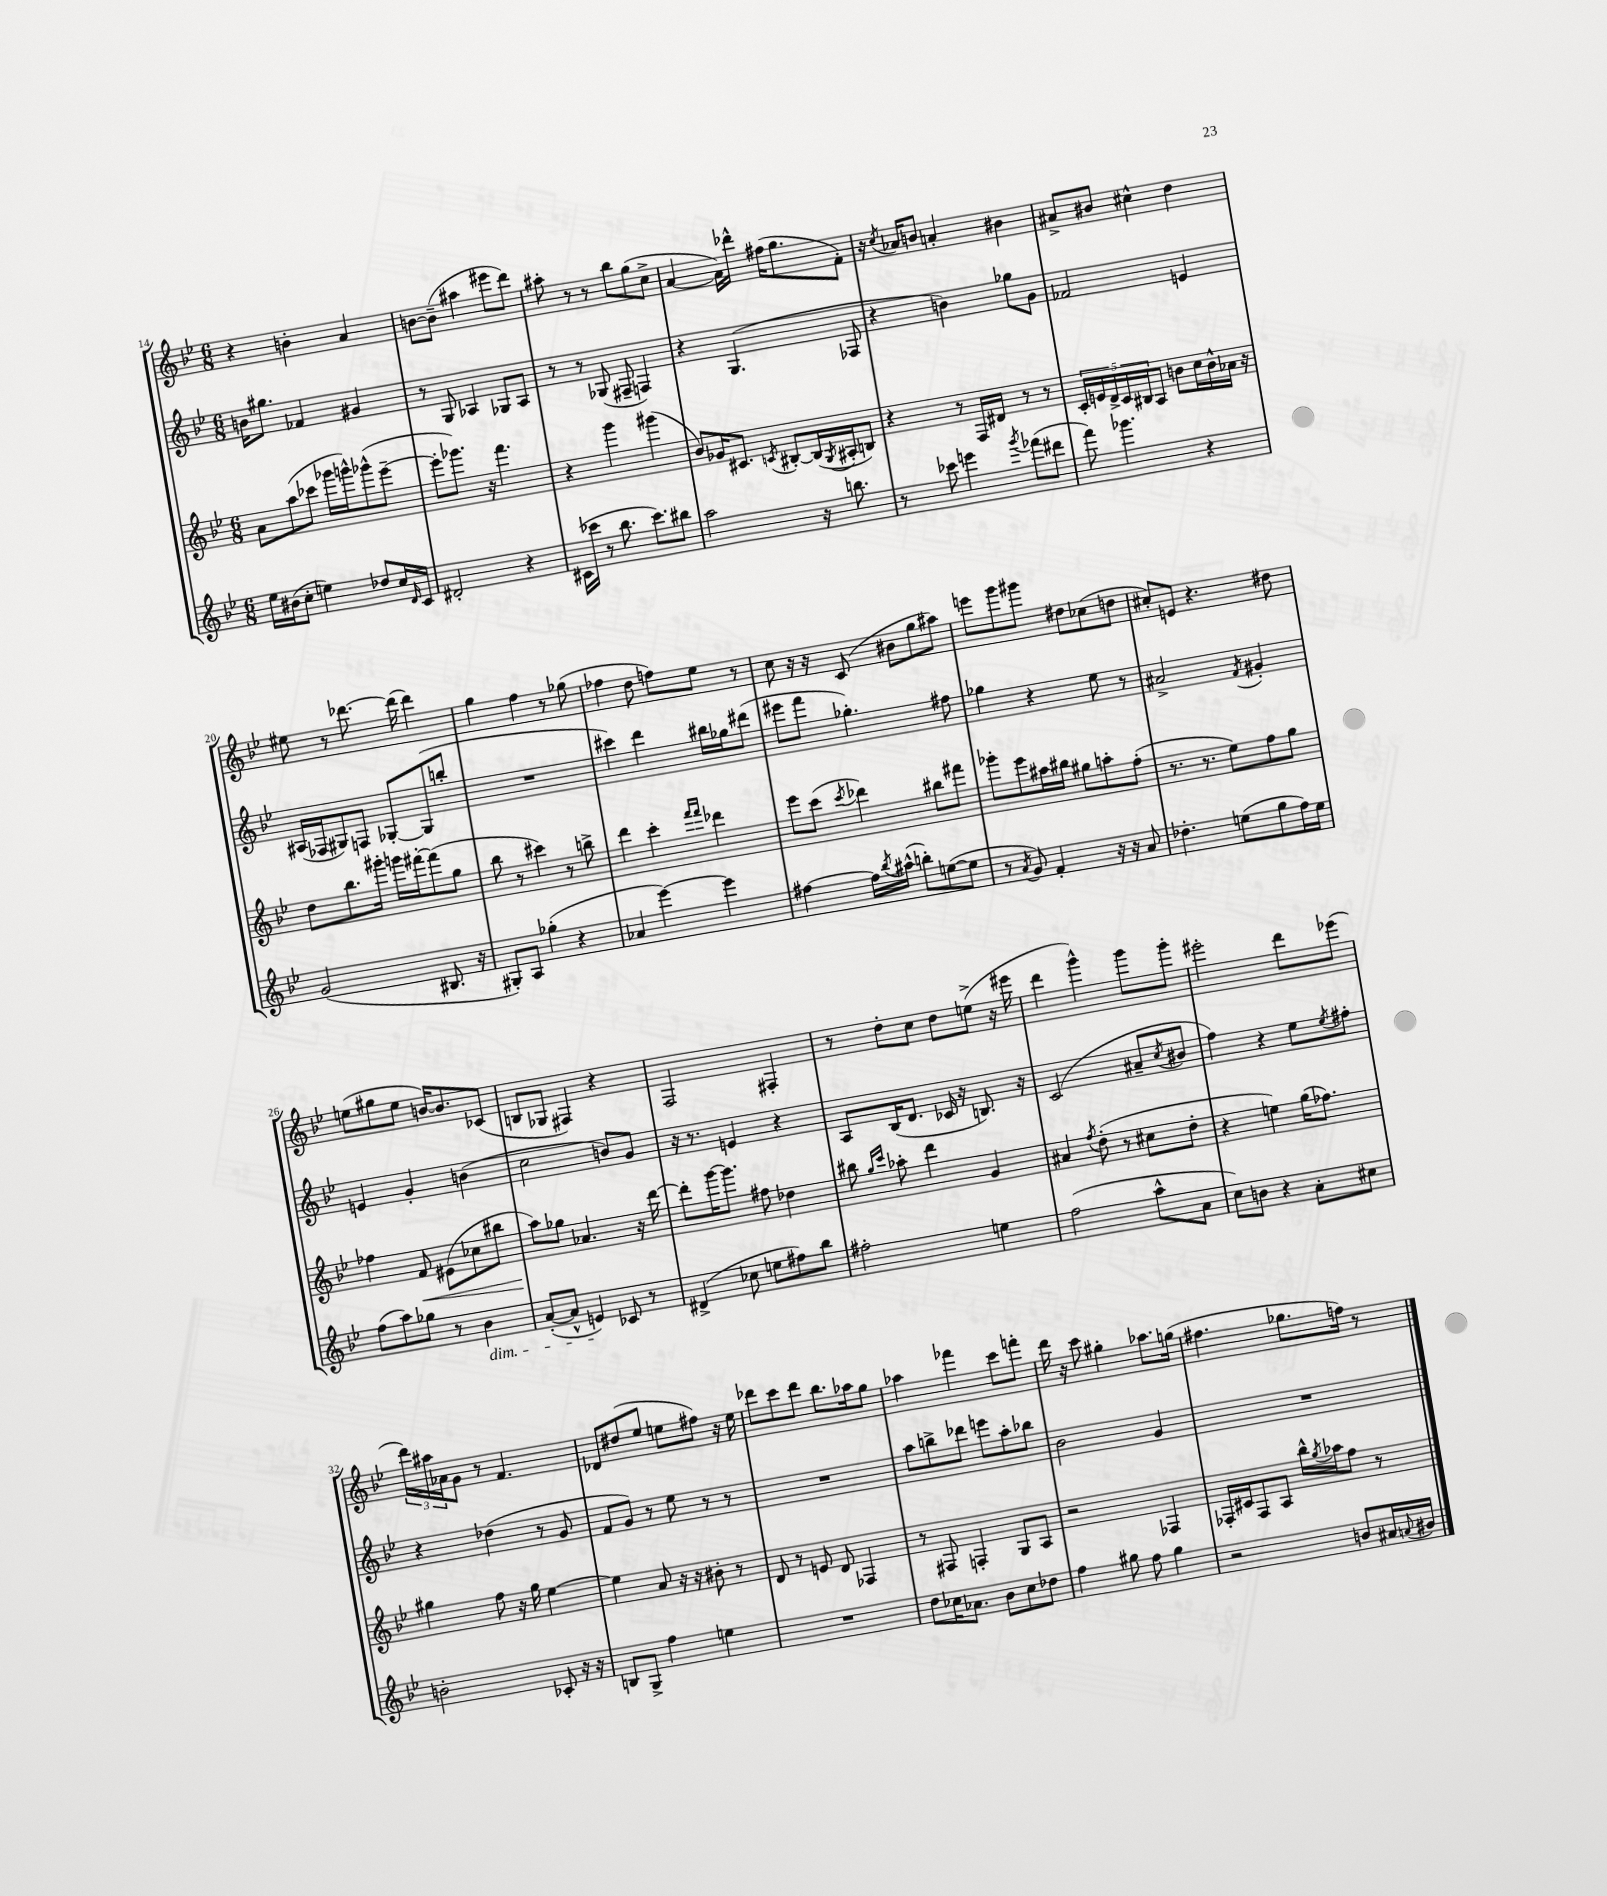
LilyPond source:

<<
\new StaffGroup <<
\new Staff = "s0" {
    \clef treble \key bes \major \numericTimeSignature \time 6/8
    r4 b'4-. a'4 |
    b'8~ b'8--( ais''4 eis'''8 d'''8) |
    ais''8-. r8 r8 bes''8 g''8( c''8-> |
    a'4~ a'16) des'''16-^ fis''16( g''8. f'8-.) |
    r16 \acciaccatura { c''8 } aes'16 b'8 a'4-. bis'4 |
    ais'8-> bis'8 cis''4-^ d''4 |
    eis''8 r8 des'''8.~ des'''16( des'''4) |
    g''4 f''4 r8 ges''8( |
    fes''4 d''8 f''8) ees''8 r8 |
    c''8 r16 r16 c'8( bis'8 g''8 ais''8) |
    e'''8 g'''8 gis'''8 dis''8 ces''8( d''8 |
    cis''8-.) e'8 r4. dis''8 |
    e''8( gis''8 e''8 b'16~) b'8. ces'8( |
    b8 ges8 fis4) r4 |
    f2 fis4-. |
    r8 d''8-. c''8 d''8 e''8->( r16 eis'''16 |
    d'''4 g'''4-^) g'''8 g'''8-. |
    eis'''2-. d'''8 ees'''8( |
    \tuplet 3/2 { d'''16) ais''16 aes'16 } g'8 r8 f'4. |
    des'8 dis''8( ees''8 e''8 fis''8) r16 e''16 |
    des'''8 c'''8 des'''8 bes''8. aes''16 g''8 |
    aes''4 fes'''4 c'''8 f'''8-. |
    d'''16 r16 c'''8 gis''4-. aes''8. g''16( |
    fis''4. ges''8. f''16) r8 \bar "|." |
}
\new Staff = "s1" {
    \clef treble \key bes \major \numericTimeSignature \time 6/8
    b'16 gis''8. fes'4 gis'4 |
    r8 g8 aes4 ges8 aes8 |
    r8 r8 ges8( fis8-- f4) |
    r4 g4.( fes8 |
    r4 b'4) ges''8 g'8 |
    fes'2 e'4 |
    ais16( fes16 gis8) f8 ges8~-. ges8( b''8-. |
    R2. |
    cis'''4) d'''4 bis''16 ges''16 dis'''8( |
    eis'''8 f'''8 ges''4.-.) fis''8 |
    ges''4 r4 ees''8 r8 |
    ais'2-> \acciaccatura { f'8 } gis'4-. |
    e'4 g'4-. b'4( |
    c''2 b'8) g'8 |
    r16 r8. e'4 r4 |
    a8 bes16( d'8. ces'16 r16 b8.) r16 |
    c'2( ais'8-- \acciaccatura { c''8 } bis'8 |
    f''4) r4 ees''8 \acciaccatura { ees''8 } fis''8-. |
    r4 des''4( r8 g'8 |
    f'8 g'8) r8 ees''8 r8 r8 |
    R2. |
    a''8 b''8-> des'''8 e'''8 a''8-. bes''8 |
    bes'2 g'4 |
    R2. \bar "|." |
}
\new Staff = "s2" {
    \clef treble \key bes \major \numericTimeSignature \time 6/8
    a'8 a''8( ces'''8 ges'''16 g'''16-^) ges'''8-^( ees'''8~-- |
    ees'''8-. ges'''8.) r16 f'''4. |
    r4 g'''4 gis'''4( |
    bes'8) ges'16 cis'8. \acciaccatura { c'8 } bis8~-. bis16( \acciaccatura { g8 } ais16-. b8) |
    r4 r8 f16 dis'16 r8 r8 |
    \tuplet 5/4 { c'16-. e'16 d'16-> c'16 bis16 } a8 b'8 c''16 b'16-^ aes'16 r16 |
    d''8 bes''8. gis'''16-. g'''16 fis'''16~-. fis'''8( g''8 |
    bes''8 r8 cis'''4) r8 b''8-> |
    d'''4 c'''4-. \grace { f'''16 f'''16 } des'''4 |
    ees'''8 c'''8( \acciaccatura { c'''8 } des'''4) bis''8 fis'''8 |
    ges'''8-. ees'''8 ais''16 bis''16 gis''8 a''8-. f''8-.( |
    r8. r8. ees''8) f''8 g''8 |
    fes''4 f'8\< eis'8( ces''8 bis''8 |
    a''8\!) ges''8 aes'4. r16 d'''16~ |
    d'''8-. g'''16~ g'''8. fis''8 des''4 |
    bis''8 \grace { g''16 c'''16 } aes''8-. d'''4 g'4 |
    ais'4 \acciaccatura { f''8 } d''8-.( r8 cis''8 d''8-. |
    r4 e''4) g''16( fes''8.) |
    gis''4 f''8 r16 gis''16 ees''4~ |
    ees''4 a'8 r16 r16 bis'8-. r8 |
    d'8 r8 e'8 d'8 fes4 |
    r8 fis8 f4-. g8 a8 |
    r2 fes4 |
    fes16-. cis'16 fes8 a8 bes''16-^ \acciaccatura { g''8 } aes''16 f''8 r8 \bar "|." |
}
\new Staff = "s3" {
    \clef treble \key bes \major \numericTimeSignature \time 6/8
    ees''16 bis'16( c''8-. e''4) des''8 c''16 \grace { d'16 } c'16 |
    dis'2-. r4 |
    cis'16( ces'''16 r8 bes''8. ces'''8.) bis''8 |
    a''2 r16 b''8. |
    r8 ces'''8 e'''4 \acciaccatura { g'''8 } fes'''8( dis'''8 |
    f'''8) ges'''4. r4 |
    g'2( bis8. r16 |
    gis8-.) a8 ges''4-.( r4 |
    aes'4 ees'''4~) ees'''4 |
    fis''4~ fis''16 \acciaccatura { bes''8 } ais''16-^( b''8-.) e''8~( e''8 |
    r8 \acciaccatura { a'8 } g'8) f'4-. r16 r16 a'8 |
    des''4.-. e''8( g''8 f''16) e''16 |
    f''8( a''8) ges''8 r8 bes'4\dim |
    a'8~-.( a'8-^ e'4\!) ces'8 r8 |
    dis'4->( ces''8 e''8 fis''8) bes''8 |
    fis''2-. e''4 |
    f''2( a''8-^ a'8 |
    c''8) b'8 r4 a'8-. cis''8 |
    b'2-. ces'8-. r16 r16 |
    b8 g8-> f''4 e''4 |
    R2. |
    d''8 ces''16 aes'8. bes'8 ces''8 des''8 |
    f''4 gis''8 f''8 gis''4 |
    r2 b'8 ais'16 \appoggiatura { a'8 } bis'16 \bar "|." |
}
>>
>>
\layout { \context { \Score currentBarNumber = #14 } }
